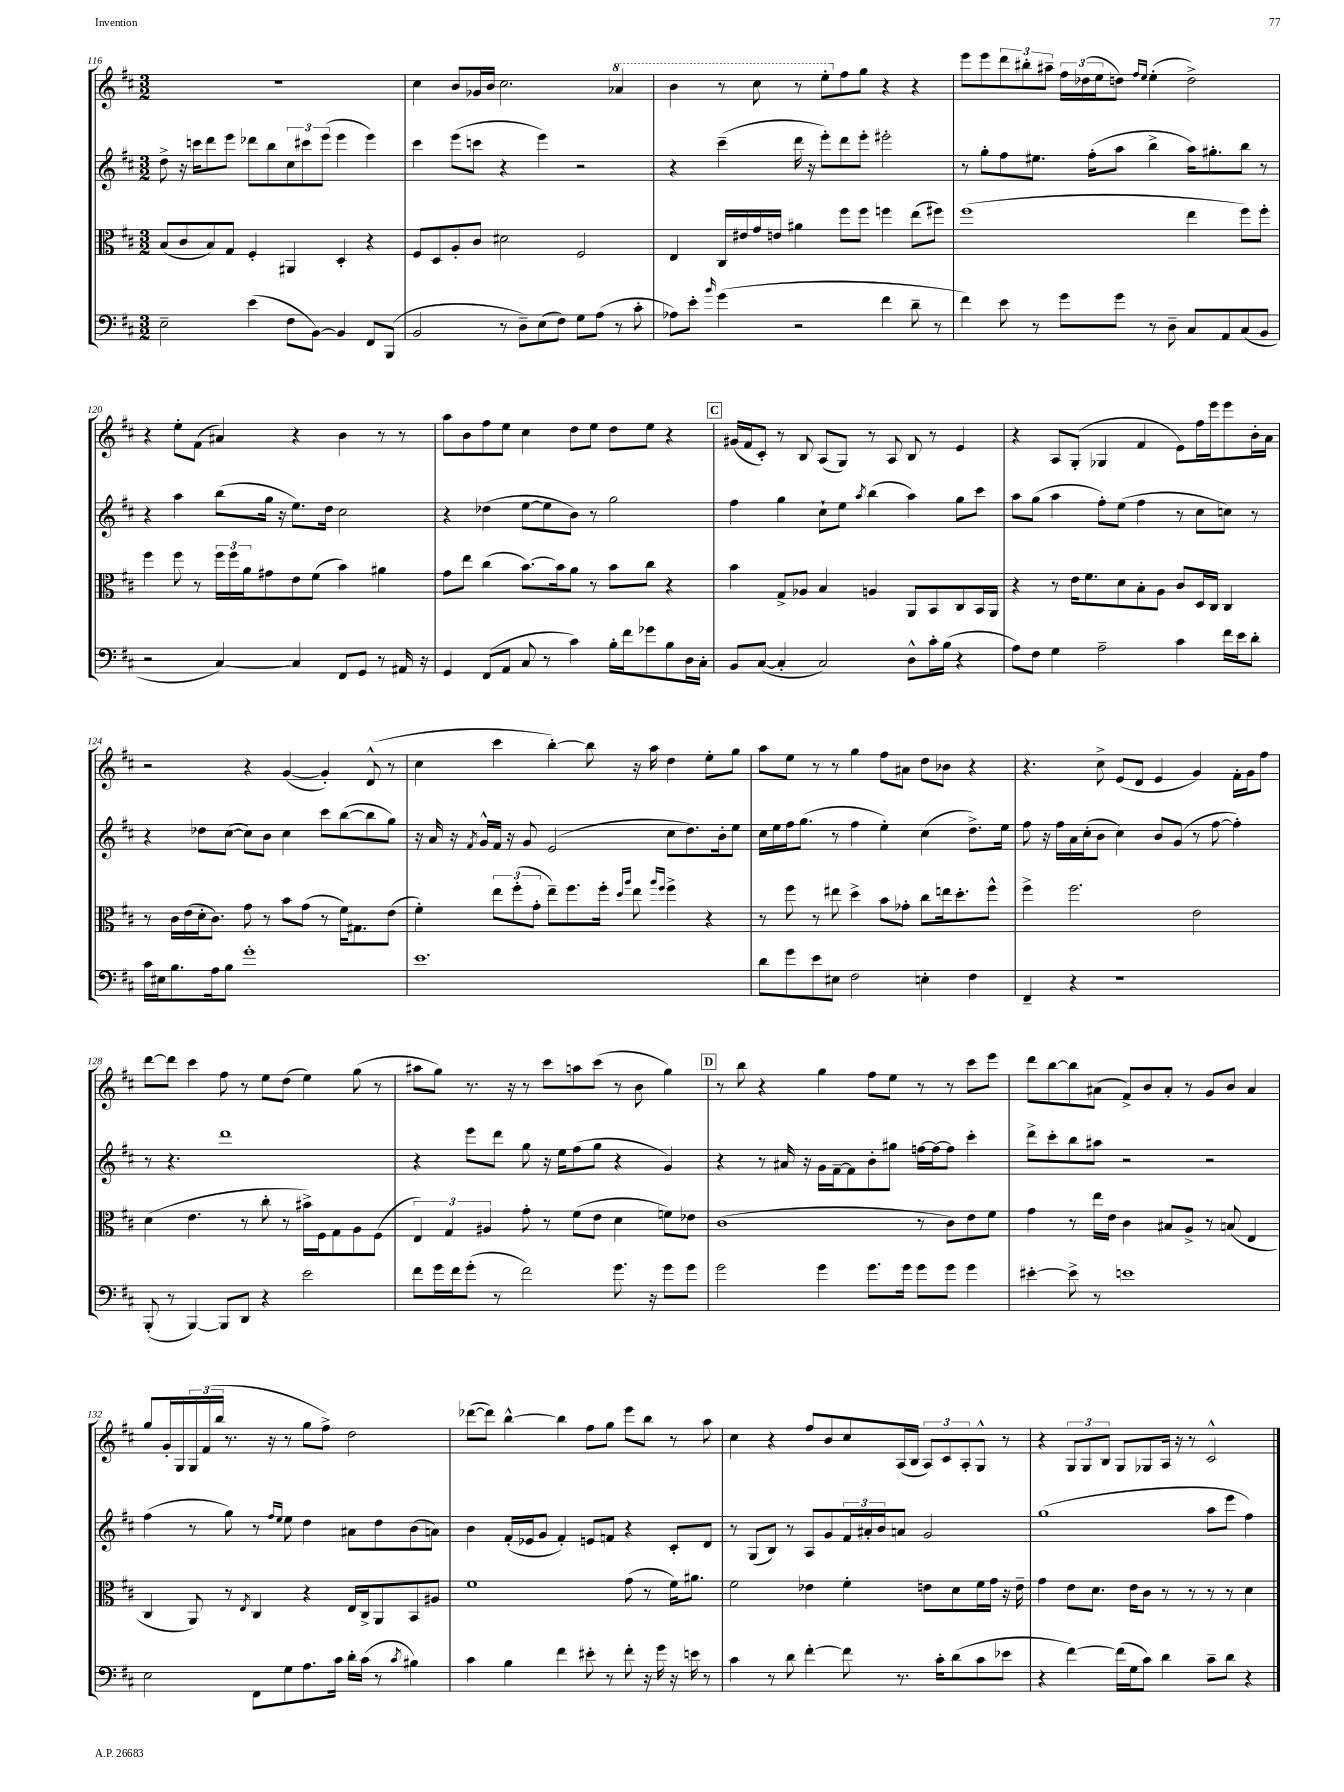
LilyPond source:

<<
\new StaffGroup <<
\new Staff = "s0" {
    \clef treble \key d \major \numericTimeSignature \time 3/2
    R1. |
    cis''4 b'8 ges'16 b'16 cis''2. \ottava #1 aes''4 |
    b''4 r8 cis'''8 r8 e'''8-. \ottava #0 fis''8 g''8 r4 r4 |
    e'''8 e'''8 \tuplet 3/2 { d'''8 bis''8-. ais''8-- } \tuplet 3/2 { fis''16 des''16( e''16 } d''8) \grace { fis''16 e''16 } e''4-.( d''2->) |
    r4 e''8-. fis'8( ais'4) r4 b'4 r8 r8 |
    a''8 b'8 fis''8 e''8 cis''4 d''8 e''8 d''8 e''8 r4 |
    \mark \markup { \box "C" } gis'16( fis'16 cis'8-.) r8 b8 a8( g8) r8 a8 b8 r8 e'4 |
    r4 a8 g8-.( ges4 fis'4 e'8) fis''16 e'''16 e'''8 b'16-. a'16 |
    r2 r4 g'4~( g'4-.) d'8-^( r8 |
    cis''4 cis'''4 b''4~-.) b''8 r16 a''16 d''4 e''8-. g''8 |
    a''8 e''8 r8 r8 g''4 fis''8 ais'8 d''8 bes'8 r4 |
    r4. cis''8-> e'8( d'8 e'4 g'4) fis'16-. g'16 fis''8 |
    d'''8~ d'''8 cis'''4 fis''8 r8 e''8 d''8( e''4) g''8( r8 |
    ais''8 g''8) r8. r16 r8 cis'''8 a''8 cis'''8( r8 b'8 g''4) |
    \mark \markup { \box "D" } r8 b''8 r4 g''4 fis''8 e''8 r8 r8 cis'''8 e'''8 |
    d'''8 b''8~ b''8 ais'8( fis'8->) b'8 ais'8-. r8 g'8 b'8 ais'4 |
    g''8 g'16-. g16 \tuplet 3/2 { g16 fis'16( b''16 } r8. r16 r8 g''8 fis''8->) d''2 |
    des'''8~( des'''8) b''4~-^ b''4 fis''8 g''8 e'''8 b''8 r8 a''8 |
    cis''4 r4 fis''8 b'8 cis''8 a16( b16 \tuplet 3/2 { a8) cis'8 a8-. } g8-^ r8 |
    r4 \tuplet 3/2 { g8 g8 b8 } g8 ges8 a16 r16 r8 cis'2-^ \bar "|." |
}
\new Staff = "s1" {
    \clef treble \key d \major \numericTimeSignature \time 3/2
    d''8-> r16 c'''16 d'''8 e'''8 des'''8 b''8 \tuplet 3/2 { cis''8 cis'''8 e'''8( } e'''4 e'''4) |
    cis'''4 e'''8( c'''8 r4 e'''4) r2 |
    r4 cis'''4--( d'''16 r16 e'''8-.) d'''8 e'''8-. eis'''2-. |
    r8 g''8-. fis''8 eis''8. fis''16-.( a''8 b''4-> a''16) gis''8.-. b''8 r8 |
    r4 a''4 b''8( g''16 r16 e''8.) d''16 cis''2 |
    r4 des''4( e''8~ e''8 b'8) r8 g''2 |
    \mark \markup { \box "C" } fis''4 g''4 cis''8-! e''8 \acciaccatura { a''8 } b''4( a''4) g''8 cis'''8 |
    a''8 g''8( a''4 fis''8-.) e''8( fis''4 r8 cis''8 c''8) r8 |
    r4 des''8 cis''8~( cis''8) b'8 cis''4 cis'''8 b''8~( b''8 g''8) |
    r16 a'16 r16 \acciaccatura { fis'8 } g'16-^ fis'16 r16 g'8 e'2( cis''8 d''8.) b'16-. e''8 |
    cis''16 e''16 fis''16 g''8.( r8 fis''4 e''4-.) cis''4( d''8.->) e''16 |
    fis''8 r16 fis''16 a'16 cis''16-.( b'8 cis''4) b'8 g'8( r8 fis''8~ fis''4-.) |
    r8 r4. d'''1 |
    r4 e'''8 d'''8 g''8 r16 e''16 fis''8( g''8 r4 g'4) |
    \mark \markup { \box "D" } r4 r8 ais'16 r16 g'16 fis'16~-- fis'8 b'8-. gis''8 f''16~ f''16~ f''8 cis'''4-. |
    d'''8-> cis'''8-. b''8 ais''8 r2 r2 |
    fis''4( r8 g''8) r8 \grace { fis''16 e''16 } e''8 d''4 ais'8 d''8 b'8( a'8) |
    b'4 fis'16-.( ees'16 g'8 fis'4-.) e'8 f'8 r4 cis'8-. d'8 |
    r8 g8( b8) r8 a8 g'8 \tuplet 3/2 { fis'16 ais'16-. b'16 } a'8 g'2 |
    g''1( a''8 e'''8 fis''4) \bar "|." |
}
\new Staff = "s2" {
    \clef alto \key d \major \numericTimeSignature \time 3/2
    b8( cis'8 b8) g8 fis4-. ais,4 d4-. r4 |
    fis8 d8 a8-. cis'8 dis'2 fis2 |
    e4 cis16 eis'16 g'16 e'16 ais'4 fis''8 fis''8 f''4 e''8( fis''8) |
    fis''1( e''4 fis''8) fis''8-. |
    fis''4 fis''8 r8 \tuplet 3/2 { fis''16 fis''16 a'16 } gis'8 e'8 fis'8( b'4) ais'4 |
    g'8 e''8 cis''4( b'8.~) b'16 a'8 r8 b'8 cis''8 r4 |
    \mark \markup { \box "C" } b'4 g8-> aes8 b4 a4 a,8 b,8 cis8 b,16 a,16 |
    r4 r8 e'16 fis'8. d'8 b8-. a8 cis'8 d16 cis16 cis4 |
    r8 cis'16 e'16( d'16-. cis'8.) g'8 r8 b'8 g'8( r8 fis'16) gis8. e'8( |
    fis'4-.) \tuplet 3/2 { e''8 fis''8-.( g'8-. } e''8--) fis''8. fis''16-. \grace { d''16 a''16 } e''8 \grace { a''16 fis''16 } fis''4-> r4 |
    r8 fis''8 r8 eis''8 d''4-> b'8 ges'8-. cis''8 e''16 d''8.-. fis''8-^ |
    fis''4-> fis''2. e'2 |
    d'4( e'4. r8 cis''8-. r8 bis'16->) fis16 g8 a8 fis8( |
    \tuplet 3/2 { e4) g4 ais4 } g'8-. r8 fis'8( e'8 d'4 f'8) ees'8 |
    \mark \markup { \box "D" } cis'1( r8 cis'8) e'8 fis'8 |
    g'4 r8 e''16 e'16 cis'4 bis8 a8-> r8 b8( e4 |
    cis4 a,8) r8 \acciaccatura { e8 } cis4 r4 e16 cis16-> a,8 b,8 ais8 |
    fis'1 g'8( r8 fis'16) ais'8. |
    fis'2 ees'4 fis'4-. e'8 d'8 fis'16 g'16 r16 e'16-- |
    g'4 e'8 d'8. e'16 cis'8 r8 r8 r8 r8 d'4 \bar "|." |
}
\new Staff = "s3" {
    \clef bass \key d \major \numericTimeSignature \time 3/2
    e2-- e'4( fis8 b,8~) b,4 fis,8 b,,8( |
    b,2 r8 d8--) e8( fis8) g8 a8( r8 cis'8-. |
    aes8) e'8-. \grace { b'16 } g'4( r2 fis'4 d'8-- r8 |
    fis'4) e'8 r8 g'8 g'8 r8 d8-- cis8 a,8 cis8( b,8 |
    r2 cis4~) cis4 fis,8 g,8 r8 ais,16 r16 |
    g,4 fis,8( a,8 cis8 r8 cis'4) b16-. fis'16 ges'8 b8 d16 cis16-. |
    \mark \markup { \box "C" } b,8 cis8~( cis4-. cis2) d8-^ cis'16-. b16( r4 |
    a8) fis8 g4 a2-- cis'4 fis'16 e'16 d'8-. |
    cis'16 eis16 b8. a16 b8 g'1-. |
    e'1. |
    d'8 g'8 e'8 eis8 fis2 e4-. fis4 |
    fis,4-- r4 r1 |
    b,,8-.( r8 b,,4~) b,,8 d,8 r4 e'2 |
    fis'8 g'16 fis'16 g'8-.( r8 fis'2) g'8. r16 g'8 g'8 |
    \mark \markup { \box "D" } g'2 g'4 g'8. g'16 g'8 g'8 g'4 |
    eis'4~-. eis'8-> r8 e'1 |
    e2 fis,8 g8 a8. cis'16 d'16-. cis'16( r8 \acciaccatura { cis'8 } bis4) |
    cis'4 b4 fis'4 eis'8-. r8 fis'8-. r16 g'16 r16 e'16 r8 |
    cis'4 r8 d'8 fis'4~-. fis'8 r8. cis'16-. d'8( cis'8 ees'8 |
    r4 fis'4~) fis'16( g16 cis'8) d'4 cis'8-- d'8 r4 \bar "|." |
}
>>
>>
\layout { \context { \Score currentBarNumber = #116 } }
